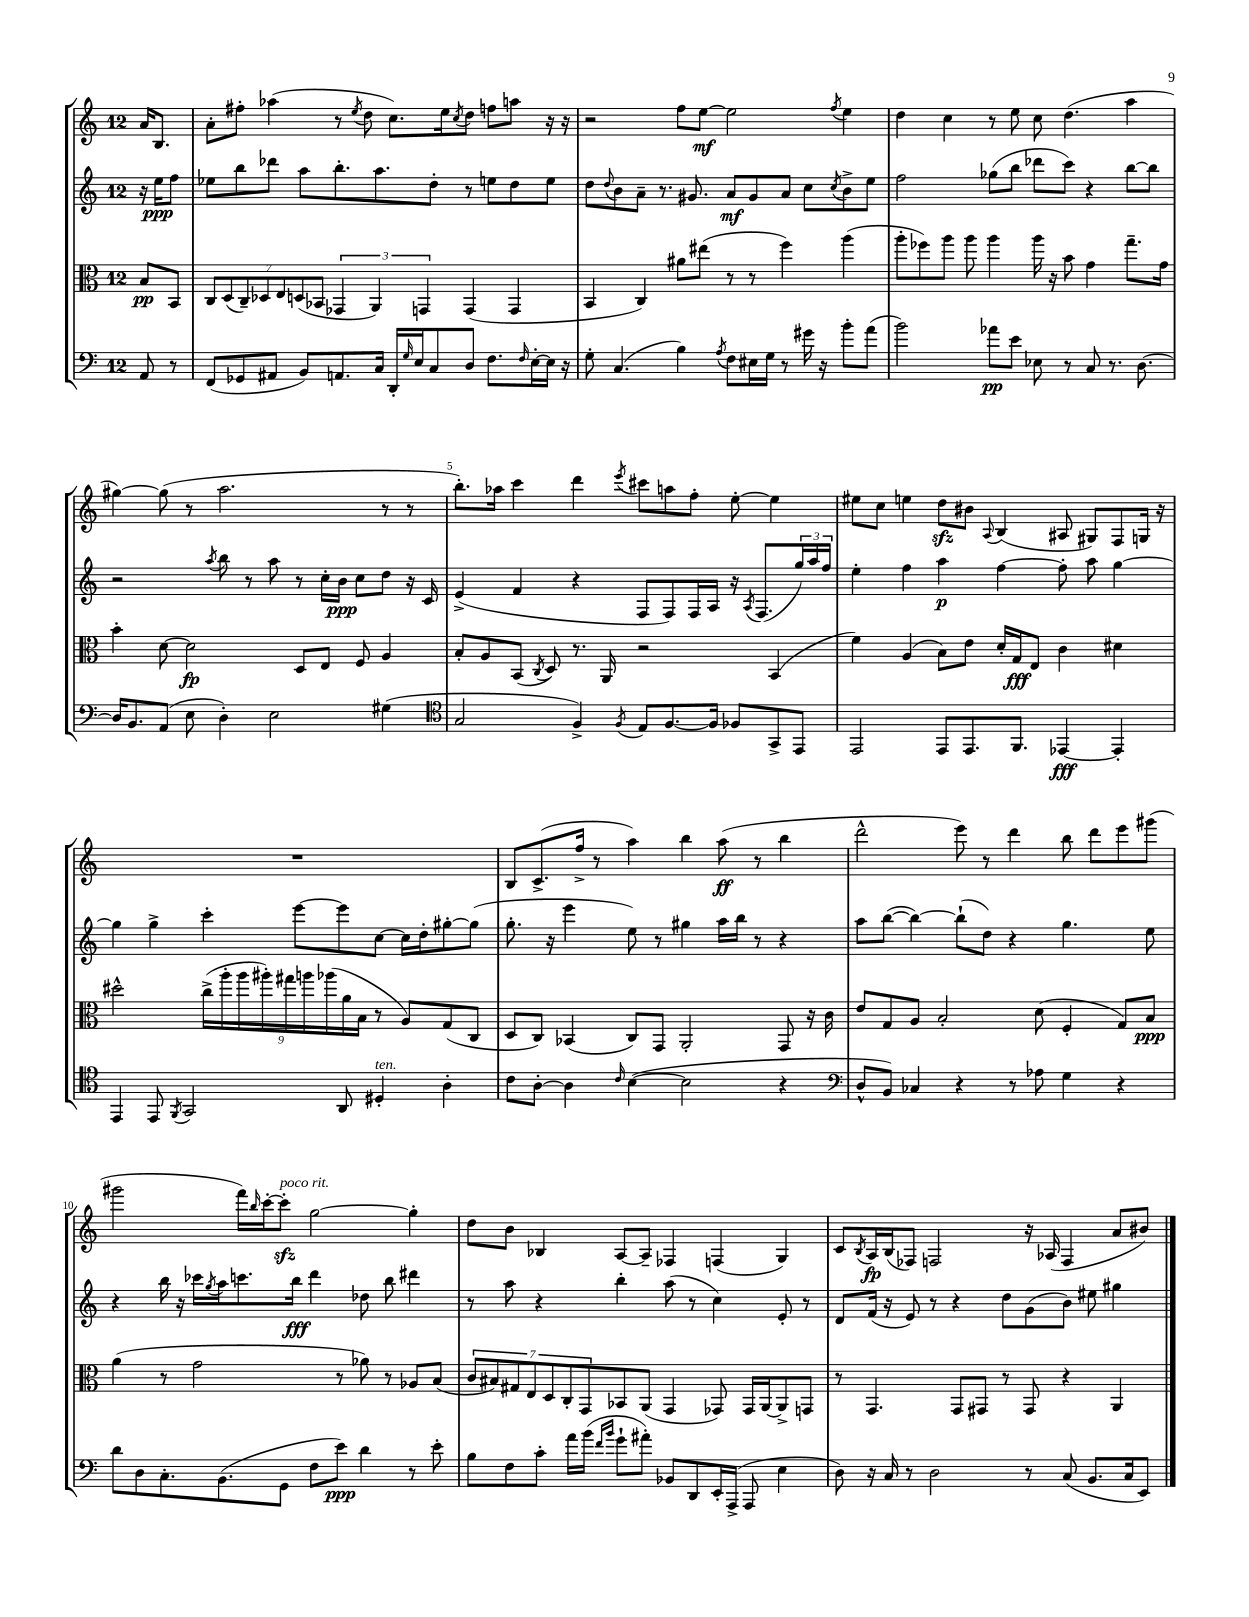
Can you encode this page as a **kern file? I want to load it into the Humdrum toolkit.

**kern	**kern	**kern	**kern
*staff4	*staff3	*staff2	*staff1
*clefF4	*clefC3	*clefG2	*clefG2
*k[]	*k[]	*k[]	*k[]
*M12/8	*M12/8	*M12/8	*M12/8
8AA/	8B/L	16r	16a/LK
.	.	16ee\LK	8.B/J
8r	8BB/J	8ff\J	.
=	=	=	=
(8FF/L	14C/L	8ee-\L	8a'\L
.	(14D/	.	.
8GG-/	.	8bb\	8ff#'\J
.	14C~/)	.	.
.	14D-/	.	.
8AA#/J	.	8ddd-\J	(4aa-\
.	14E/	.	.
.	(14D/	.	.
8BB/L)	.	8aa\L	.
.	14BB-/J	.	.
8.AA/	6GG-/	8.bb'\	8r
.	.	.	8qee/
.	.	.	8dd\
.	6AA/)	.	.
16C/Jk	.	8.aa\	.
16DD'/LL	.	.	8.cc\L)
16qqG/	.	.	.
16E/J	.	.	.
.	6GG/	.	.
8C/	.	8dd'\J	.
.	.	.	16ee\k
.	.	.	8qcc/
8D/J	(4GG/	8r	8dd\J
8.F\L	.	8ee\L	8ff\L
.	4GG/	8dd\	8aa\J
16qqF/	.	.	.
[16E'\L	.	.	.
16E\]JJ	.	8ee\J	16r
16r	.	.	16r
=	=	=	=
8G'\	4BB/	8dd\L	2r
.	.	8qqdd/	.
(4.C/	.	8b\	.
.	4C/)	8a~\J	.
.	.	8.r	.
4B\)	8a#\L	.	8ff\L
.	.	8.g#/	.
.	(8ee#\J	.	[8ee\J
8qA/	.	.	.
8F\L	8r	8a/L	2ee\]
16E#\L	8r	8g#/	.
16G\JJ	.	.	.
8r	4ff\)	8a/J	.
16g#\	.	8cc\L	.
16r	.	.	.
.	.	8qcc/	8qff/
8b'\L	(4aa\	8b^\	4ee\
(8a\J	.	8ee\J	.
=	=	=	=
2b\)	8aa'\L	2ff\	4dd\
.	8ff-\)	.	.
.	8aa\J	.	4cc\
.	8aa\	.	.
8a-\L	4aa\	(8gg-\L	8r
8e\J	.	8bb\J	8ee\
8E-\	16aa\	8ddd-\L	8cc\
.	16r	.	.
8r	8b\	8ccc\J)	(4.dd\
8C/	4g\	4r	.
8.r	.	.	.
.	8.gg~\L	[8bb\L	4aa\
[8.D\	.	.	.
.	.	8bb\]J	.
.	16g\Jk	.	.
=	=	=	=
16D/]LK	4b'\	2r	[4gg#\)
8.BB/	.	.	.
(8AA/J	[8d\	.	(8gg#\]
8E\	2d\]	.	8r
.	.	8qaa/	.
4D'\)	.	8bb\	2.aa\
.	.	8r	.
2E\	.	8aa\	.
.	8D/L	8r	.
.	8E/J	16cc'\LL	.
.	.	16b\JJ	.
.	8F/	8cc\L	.
(4G#\	4A/	8dd\J	8r
.	.	16r	8r
.	.	16c/	.
=	=	=	=
*clefC4	*	*	*
2G/	8B'/L	(4e^/	8.bb'\L)
.	8A/	.	.
.	.	.	16aa-\Jk
.	(8BB/J	4f/	4ccc\
.	8qC/	.	.
.	8D/)	.	.
4F^/)	8.r	4r	4ddd\
.	16AA/	.	.
8qF/	.	.	8qeee/
8E/L	2r	8F/L	8ccc#\L
[8.F/	.	8F/)	8aa\
.	.	16F/L	8ff'\J
16F/]Jk	.	16A/JJ	.
8F-/L	.	16r	[8ee'\
.	.	8qA/	.
.	.	(8.F/L	.
8GG^/	(4BB/	.	4ee\]
8EE/J	.	24gg/L)	.
.	.	24aa/	.
.	.	24ff/JJ	.
=	=	=	=
2EE/	4f\)	4ee'\	8ee#\L
.	.	.	8cc\J
.	(4A/	4ff\	4ee\
8EE/L	8B\L)	4aa\	8dd\L
8.EE/	8e\J	.	8b#\J
.	.	.	8qqA/
.	16d'/LL	[4ff\	(4B/
8.FF/J	16G/J	.	.
.	8E/J	.	.
[4EE-/	4c\	8ff'\]	8A#/
.	.	8aa\	8G#/L)
4EE-'/]	4d#\	[4gg\	8F/
.	.	.	16G/Jk
.	.	.	16r
=	=	=	=
4EE/	2dd#^^\	4gg\]	1.r
8EE/	.	4gg^\	.
8qFF/	.	.	.
2GG/	.	.	.
.	(18cc^\LL	4ccc'\	.
.	18aa'\	.	.
.	18aa\	.	.
.	18aa#'\)	.	.
.	18gg#\	.	.
.	.	[8eee\L	.
.	18aa\	.	.
.	(18aa-\	.	.
8AA/	.	8eee\]	.
.	18a\	.	.
.	18B\JJ	.	.
4D#'/	8r	[8cc\J	.
.	8A/L)	16cc\]LL	.
.	.	16dd'\J	.
4A'\	(8G/	[8gg#'\	.
.	8C/J	(8gg#\]J	.
=	=	=	=
8c\L	8D/L	8.gg'\	8B/L
[8A'\J	8C/J)	.	(8.c^/
.	.	16r	.
4A\]	(4BB-/	4eee\	.
.	.	.	16ff^/Jk
.	.	.	8r
16qqc/	.	.	.
([4B\	8C/L)	8ee\)	4aa\)
.	8GG/J	8r	.
2B\]	2AA'/	4gg#\	4bb\
.	.	16aa\LL	(8aa\
.	.	16bb\JJ	.
.	.	8r	8r
4r	8GG/	4r	4bb\
.	16r	.	.
.	16c\	.	.
=	=	=	=
*clefF4	*	*	*
8D^^/L	8e/L	8aa\L	2ddd^^\
8BB/J)	8G/	([8bb\J	.
4C-/	8A/J	4bb\_)	.
.	2B'/	.	.
4r	.	(8bb`\]L	8eee\)
.	.	8dd\J)	8r
8r	.	4r	4ddd\
8A-\	(8d\	.	.
4G\	4F'/	4.gg\	8bb\
.	.	.	8ddd\L
4r	8G/L)	.	8eee\
.	8B/J	8ee\	(8ggg#\J
=	=	=	=
8d\L	(4a\	4r	2ggg#\
8D\	.	.	.
8.C'\	8r	16bb\	.
.	.	16r	.
.	2g\	16ccc-\LL	.
.	.	8qgg/	.
(8.BB\	.	16aa\J	.
.	.	8.ccc\	16fff\LL)
.	.	.	16qqbb/
.	.	.	[16ccc'\J
8GG\J	.	.	8ccc'\]J
.	.	16bb\Jk	.
8F\L	.	4ddd\	[2gg\
8e\J)	8r	.	.
4d\	8a-\)	8dd-\	.
.	8r	8bb\	.
8r	8A-/L	4ddd#\	4gg'\]
8e'\	(8B/J	.	.
=	=	=	=
8B\L	14c/L	8r	8dd\L
.	14B#/)	.	.
8F\	.	8aa\	8b\J
.	14G#/	.	.
.	14E/	.	.
8c'\J	.	4r	4B-/
.	14D/	.	.
.	14C'/	.	.
16a\LL	.	.	.
.	14GG/	.	.
(16b\JJ	.	.	.
16qqf/LL	.	.	.
16qqb/JJ	.	.	.
8g`\L	8BB-/	4bb'\	[8A/L
8a#'\J)	(8AA/J	.	8A~/]J
8BB-/L	4GG/	(8aa\	4F-/
8DD/	.	8r	.
16EE'/L	8GG-/)	4cc\)	(4F/
(16AAA^/JJ	.	.	.
8AAA/	16GG-/LL	.	.
.	[16AA/J	.	.
4E\	8AA^/]	8e'/	4G/)
.	8GG/J	8r	.
=	=	=	=
8D\)	8r	8d/L	8c/L
.	.	.	8qB/
16r	4.GG/	(16f/Jk	16A/L
16C/	.	16r	(16B/J
8r	.	8e/)	8F-/J)
2D\	.	8r	2F/
.	8GG/L	4r	.
.	8GG#/J	.	.
.	8r	8dd\L	.
8r	8GG#/	(8g\	16r
.	.	.	(16A-/
(8C/	4r	8b\J)	4F/
8.BB/L	.	8ee#\	.
.	4AA/	4gg#\	8a/L
16C/k	.	.	.
8EE/J)	.	.	8b#/J)
==	==	==	==
*-	*-	*-	*-
